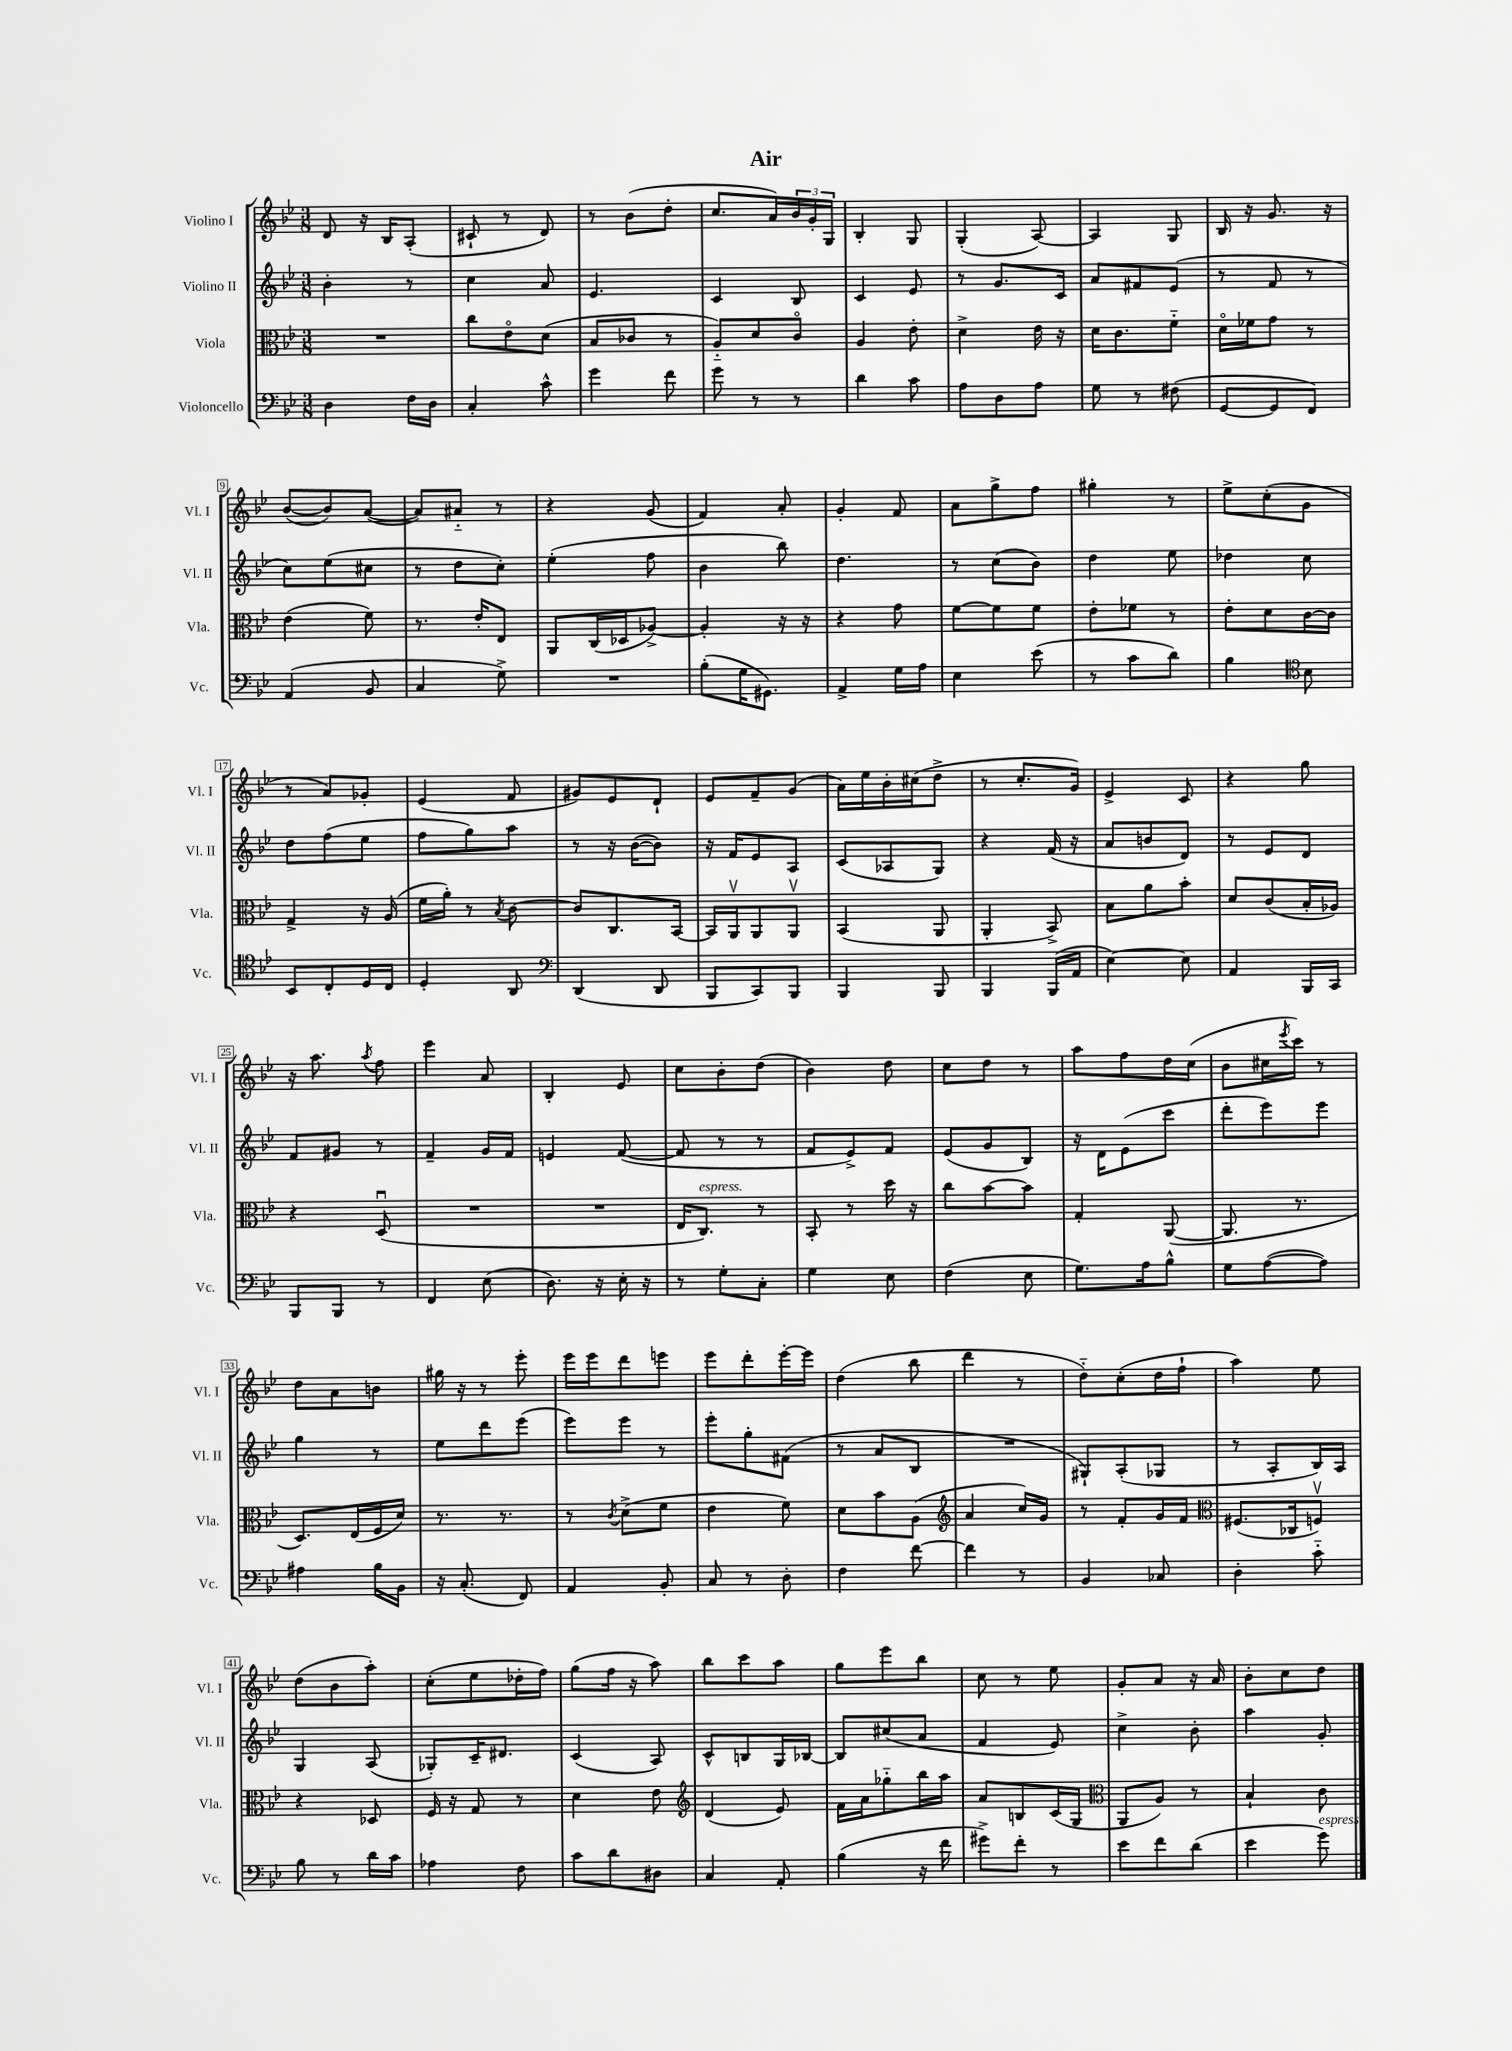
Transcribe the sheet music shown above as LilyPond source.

\header { title = "Air" }
<<
\new StaffGroup <<
\new Staff = "s0" \with { instrumentName = "Violino I" shortInstrumentName = "Vl. I" } {
    \clef treble \key bes \major \numericTimeSignature \time 3/8
    d'8 r16 bes16 a8-.( |
    cis'8-! r8 d'8) |
    r8 bes'8( d''8-. |
    c''8. a'16) \tuplet 3/2 { bes'16 g'16-. g16 } |
    bes4-. g8 |
    g4-.( a8~) |
    a4 g8 |
    bes16 r16 g'8. r16 |
    bes'8~( bes'8) a'8~( |
    a'8) ais'8-_ r8 |
    r4 g'8( |
    f'4) a'8-. |
    g'4-. f'8 |
    a'8 g''8-> f''8 |
    gis''4-. r8 |
    ees''8-> c''8-.( g'8 |
    r8 a'8) ges'8-. |
    ees'4( f'8 |
    gis'8) ees'8 d'8-! |
    ees'8 f'8-- g'8( |
    a'16) ees''16 bes'16-. cis''16( d''8-> |
    r8 c''8.-. g'16) |
    ees'4-> c'8 |
    r4 g''8 |
    r16 a''8. \acciaccatura { a''8 } f''8 |
    ees'''4 a'8 |
    bes4-. ees'8 |
    c''8 bes'8-. d''8( |
    bes'4) d''8 |
    c''8 d''8 r8 |
    a''8 f''8 d''16 c''16( |
    bes'8 cis''16 \acciaccatura { ees'''8 } c'''16) r8 |
    d''8 a'8 b'8 |
    gis''16 r16 r8 ees'''8-. |
    ees'''16 ees'''16 d'''8 e'''8 |
    ees'''8 d'''8-. ees'''16~-. ees'''16 |
    d''4( bes''8 |
    d'''4 r8 |
    d''8-_) c''8-.( d''16 f''16-! |
    a''4) ees''8 |
    d''8( bes'8 a''8-.) |
    c''8-.( ees''8 des''16-. f''16) |
    g''8( f''16 r16 a''8) |
    bes''8 c'''8 a''8 |
    g''8 ees'''8 bes''8 |
    c''8 r8 ees''8 |
    g'8-. a'8 r16 a'16 |
    bes'8-. c''8 d''8 \bar "|." |
}
\new Staff = "s1" \with { instrumentName = "Violino II" shortInstrumentName = "Vl. II" } {
    \clef treble \key bes \major \numericTimeSignature \time 3/8
    bes'4-. r8 |
    c''4 a'8 |
    ees'4. |
    c'4 bes8 |
    c'4 ees'8 |
    r8 g'8. c'16 |
    a'8 fis'8 ees'8( |
    r8 f'8 r8 |
    c''8) ees''8( cis''8 |
    r8 d''8 c''8-.) |
    ees''4-.( f''8 |
    bes'4 bes''8) |
    d''4. |
    r8 c''8( bes'8) |
    d''4 ees''8 |
    des''4 c''8 |
    d''8 f''8( ees''8 |
    f''8 g''8) a''8 |
    r8 r16 bes'16~( bes'8) |
    r16 f'16 ees'8 a8 |
    c'8( aes8 g8) |
    r4 f'16( r16 |
    a'8 b'8 d'8) |
    r8 ees'8 d'8 |
    f'8 gis'8 r8 |
    f'4-- g'16 f'16 |
    e'4 f'8~( |
    f'8 r8 r8 |
    f'8 ees'8->) f'8 |
    ees'8( g'8 bes8) |
    r16 d'16 ees'8( c'''8 |
    d'''8-. ees'''8) ees'''8 |
    g''4 r8 |
    ees''8 d'''8 ees'''8( |
    ees'''8) ees'''8 r8 |
    ees'''8-. g''8-. fis'8( |
    r8 a'8 bes8 |
    R4. |
    gis8-!) a8-.( ges8 |
    r8 a8-. bes16) a16 |
    g4 a8( |
    ges8-.) c'16-- dis'8. |
    c'4( a8) |
    c'8-^ b8 g16 bes16~ |
    bes8 cis''8( a'8 |
    f'4 ees'8) |
    c''4-> bes'8-. |
    a''4 g'8-. \bar "|." |
}
\new Staff = "s2" \with { instrumentName = "Viola" shortInstrumentName = "Vla." } {
    \clef alto \key bes \major \numericTimeSignature \time 3/8
    R4. |
    c''8 ees'8\flageolet d'8( |
    bes8 ces'8 r8 |
    a8-_) d'8 c'8\flageolet |
    a4 ees'8-. |
    d'4-> ees'16 r16 |
    d'16 c'8. f'8-_ |
    d'16\flageolet fes'16 g'8 r8 |
    ees'4( f'8) |
    r8. ees'16-. ees8 |
    a,8 c16( des16 aes8~->) |
    aes4-. r16 r16 |
    r4 g'8 |
    f'8~ f'8 f'8 |
    ees'8-. fes'8 r8 |
    ees'8-. d'8 c'16~ c'16 |
    g4-> r16 a16( |
    f'16 a'16-.) r8 \acciaccatura { bes8 } c'8~ |
    c'8 c8. bes,16~ |
    bes,16 a,16\upbow a,8 a,8\upbow |
    bes,4( a,8 |
    a,4-. bes,8->) |
    bes8 a'8 bes'8-. |
    d'8 c'8( bes16-. aes16) |
    r4 d8\downbow( |
    R4. |
    R4. |
    ees16 c8.^\markup { \italic "espress." }) r8 |
    bes,8-. r8 d''16 r16 |
    c''8 bes'8~ bes'8 |
    g4-. a,8~( |
    a,8. r8. |
    d8.) ees16( f16 d'16) |
    r8. r8. |
    r8 \acciaccatura { c'8 } d'8->( f'8 |
    ees'4 f'8) |
    d'8 bes'8 a8( |
    \clef treble a'4 c''16) g'16 |
    r8 f'8-. g'16 f'16 |
    \clef alto fis8.( ces16 f8\upbow) |
    r4 des8 |
    f16 r16 g8 r8 |
    d'4 ees'8 |
    \clef treble d'4( ees'8) |
    f'16 a'16 ges''8-_ bes''16 a''16 |
    a'8 b8 c'16( g16 |
    \clef alto a,8 a8) r8 |
    bes4-! c'8 \bar "|." |
}
\new Staff = "s3" \with { instrumentName = "Violoncello" shortInstrumentName = "Vc." } {
    \clef bass \key bes \major \numericTimeSignature \time 3/8
    d4 f16 d16 |
    c4-. c'8-^ |
    g'4 f'8 |
    g'8 r8 r8 |
    d'4 c'8 |
    a8 d8 a8 |
    g8 r8 fis8( |
    g,8~ g,8 f,8) |
    a,4( bes,8 |
    c4 g8->) |
    R4. |
    bes8-.( g16 gis,8.) |
    a,4-> g16 a16 |
    ees4 ees'8( |
    r8 c'8 d'8) |
    bes4 \clef tenor bes8 |
    bes,8 c8-. d16 c16 |
    d4-. a,8 |
    \clef bass d,4( d,8 |
    bes,,8 c,8) bes,,8 |
    bes,,4 bes,,8 |
    bes,,4 bes,,16( a,16 |
    ees4~) ees8 |
    a,4 bes,,16 c,16 |
    bes,,8 bes,,8 r8 |
    f,4 ees8( |
    d8.) r16 ees16-. r16 |
    r8 g8-. c8-. |
    g4 ees8 |
    f4( ees8 |
    g8.) a16 bes8-^ |
    g8 a8~( a8) |
    ais4 bes16 bes,16 |
    r16 c8.-.( f,8) |
    a,4 bes,8-. |
    c8 r8 d8-. |
    f4 f'8~ |
    f'4 r8 |
    bes,4 ces8 |
    d4-. c'8-_ |
    bes8 r8 d'16 c'16 |
    aes4 f8 |
    c'8 d'8 dis8 |
    c4 a,8-. |
    bes4( r16 f'16 |
    gis'8->) f'8-. r8 |
    ees'8 f'8 d'8( |
    ees'4 g'8^\markup { \italic "espress." }) \bar "|." |
}
>>
>>
\layout { \context { \Score \override BarNumber.stencil = #(make-stencil-boxer 0.1 0.3 ly:text-interface::print) } }
